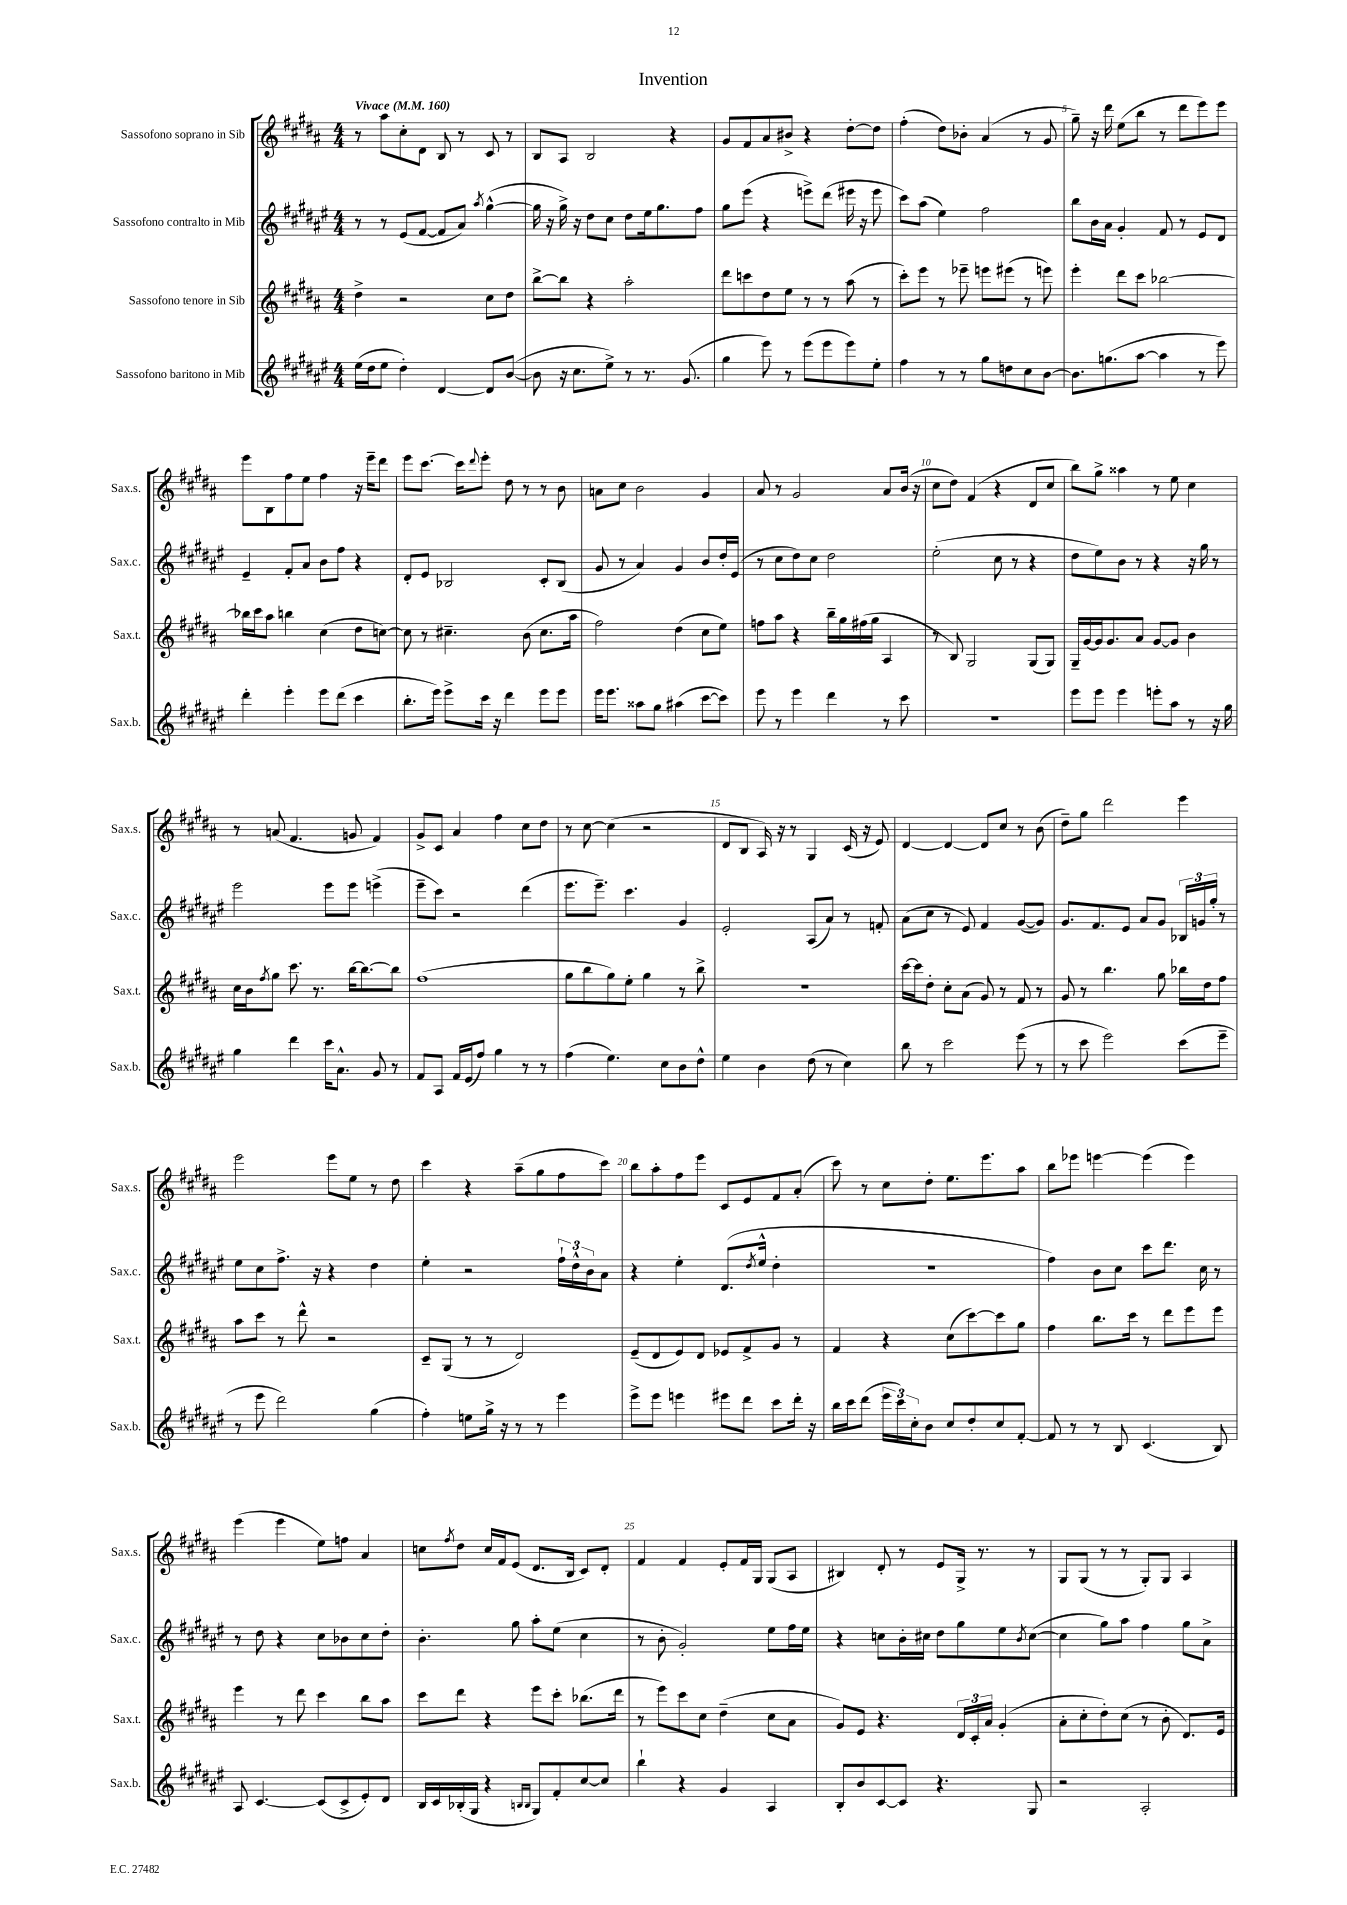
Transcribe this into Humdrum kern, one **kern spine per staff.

**kern	**kern	**kern	**kern
*part4	*part3	*part2	*part1
*staff4	*staff3	*staff2	*staff1
*I"Sassofono baritono in Mib	*I"Sassofono tenore in Sib	*I"Sassofono contralto in Mib	*I"Sassofono soprano in Sib
*I'Sax.b.	*I'Sax.t.	*I'Sax.c.	*I'Sax.s.
*clefG2	*clefG2	*clefG2	*clefG2
*k[f#c#g#d#a#e#]	*k[f#c#g#d#a#]	*k[f#c#g#d#a#e#]	*k[f#c#g#d#a#]
*M4/4	*M4/4	*M4/4	*M4/4
*MM160	*MM160	*MM160	*MM160
=1	=1	=1	=1
!	!	!	!LO:TX:a:B:t=Vivace
(16ee#\LL	4dd#^\	8r	8r
16dd#\J	.	.	.
8ee#\J	.	8r	8aa#\L
4dd#'\)	2r	(8e#/L	8cc#'\
.	.	[8f#/J	8d#\J
[4d#/	.	8f#/L]	8B/
.	.	8a#/J)	8r
.	.	8qaa#/	.
8d#/L]	8cc#\L	([4gg#^^\	8c#/
([8b/J	8dd#\J	.	8r
=2	=2	=2	=2
8b\]	[8bb^\L	16gg#\]	8B/L
.	.	16r	.
16r	8bb\J]	16gg#^\)	8A#/J
8.cc#\L	.	16r	.
.	4r	8dd#\L	2B/
8ee#^\J)	.	8cc#\J	.
8r	2aa#'\	8dd#\L	.
8.r	.	16ee#\k	.
.	.	8.gg#\	.
.	.	.	4r
(8.g#/	.	.	.
.	.	8ff#\J	.
=3	=3	=3	=3
4gg#\	8ddd#\L	8gg#\L	8g#/L
.	8cccn\	(8eee#\J	8f#/
8eee#\)	8dd#\	4r	8a#/
8r	8ee\J	.	8b#X^/J
(8eee#\L	8r	8eeen^\L)	4r
8eee#\	8r	(8ddd#\J	.
8eee#\)	(8aa#\	16eee#X\	[8dd#'\L
.	.	16r	.
8ee#'\J	8r	8eee#\	8dd#\J]
=4	=4	=4	=4
4ff#\	8ccc#'\L)	8ccc#\L)	(4ff#'\
.	8eee\J	(8aa#\J	.
8r	8r	4ee#\)	8dd#\L)
8r	8eee-X~\	.	8b-X'\J
8gg#\L	8eeen\L	2ff#\	(4a#/
8ddn\	(8eee#X\J	.	.
8cc#\	8r	.	8r
[8b\J	8eeen\)	.	8g#/
=5	=5	=5	=5
8.b\L]	4eee'\	8bb\L	8gg#~\)
.	.	16b\L	16r
(8.ggn\	.	16a#\JJ	16ddd#\
.	8ddd#\L	4g#'/	(8ee\L
[8aa#\J	8ccc#\J	.	8bb\J
4aa#\]	[2bb-X\	8f#/	8r
.	.	8r	8ddd#\L
8r	.	8e#/L	8eee\)
8eee#\)	.	8d#/J	8eee\J
!!LO:LB:g=z
=6	=6	=6	=6
4ddd#'\	16bb-X\LL]	4e#~/	8eee\L
.	16ccc#\J	.	.
.	8aa#\J	.	8B\
4eee#'\	4bbn\	8f#'/L	8ff#\
.	.	8a#/J	8ee\J
8eee#\L	(4cc#\	8b\L	4ff#\
(8ddd#\J	.	8ff#\J	.
4ccc#\	8dd#\L	4r	16r
.	.	.	16eee~\KL
.	[8ccn\J)	.	8ddd#\J
=7	=7	=7	=7
8.bb'\L	8cc\]	8d#'/L	8eee\L
.	8r	8e#/J	[8.ccc#\J
16eee#\Jk)	.	.	.
8eee#^\L	4.cc#X~\	2B-X/	.
.	.	.	16ccc#\KL]
.	.	.	8qqddd#/
16ccc#\Jk	.	.	8eee'\J
16r	.	.	.
4ddd#\	.	.	8dd#\
.	(8b\	.	8r
8eee#\L	8.cc#\L	8c#'/L	8r
8eee#\J	.	(8B-/J	8b\
.	16aa#\Jk	.	.
=8	=8	=8	=8
16eee#\KL	2ff#\)	8g#/	8an\L
8.eee#\J	.	.	.
.	.	8r	8cc#\J
8aa##X\L	.	4a#/)	2b\
8gg#\J	.	.	.
(4aa#X\	(4dd#\	4g#/	.
[8ccc#\L	8cc#\L	8b/L	4g#/
8ccc#\J])	8ee\J)	16dd#'/L	.
.	.	(16e#/JJ	.
=9	=9	=9	=9
8eee#\	8ffn\L	8r	8a#/
8r	8aa#\J	8cc#\L	8r
4eee#\	4r	8dd#\)	2g#/
.	.	8cc#\J	.
4ddd#\	16bb~\LL	2dd#\	.
.	16gg#\	.	.
.	(16ff#X\	.	.
.	16gg#\JJ	.	.
8r	4A#/	.	8a#/L
8ccc#\	.	.	(16b/Jk
.	.	.	16r
=10	=10	=10	=10
1r	8r	(2ee#'\	8cc#\L
.	8B/)	.	8dd#\J)
.	2G#/	.	(4f#/
.	.	8cc#\	4r
.	.	8r	.
.	(8G#/L	4r	8d#/L
.	8G#/J)	.	8cc#/J
=11	=11	=11	=11
8eee#\L	16G#~/LL	8dd#\L	8bb\L)
.	[16g#/	.	.
8eee#\J	16g#/J]	8ee#\)	8gg#^\J
.	8.g#/	.	.
4eee#\	.	8b\J	4aa##X\
.	8a#/J	8r	.
8eeen'\L	[8g#/L	4r	8r
8aa#\J	8g#/J]	.	8ee\
8r	4b\	16r	4cc#\
.	.	16gg#\	.
16r	.	8r	.
16gg#\	.	.	.
!!LO:LB:g=z
=12	=12	=12	=12
4gg#\	16cc#\LL	2eee#\	8r
.	16b\J	.	.
.	8qff#/	.	.
.	8gg#\J	.	(8an/
4ddd#\	8.ccc#\	.	4.f#/
.	8.r	.	.
16ccc#\KL	.	8eee#\L	.
8.a#^^\J	.	.	.
.	[16bb\KL	8eee#\J	8gn/
.	8.bb\_	.	.
8g#/	.	(4eeen^\	4f#/)
8r	8bb\J]	.	.
=13	=13	=13	=13
8f#/L	(1ff#	8eee#~\L	8g#^/L
8A#/J	.	8ccc#\J)	8c#/J
16f#/LL	.	2r	4a#/
(16e#/J	.	.	.
8ff#/J)	.	.	.
4gg#\	.	.	4ff#\
8r	.	(4ddd#\	8cc#\L
8r	.	.	8dd#\J
=14	=14	=14	=14
(4ff#\	8gg#\L	8.eee#\L	8r
.	8bb\	.	[8cc#\
.	.	8.eee#~\J)	.
4.ee#\)	8gg#\)	.	(4cc#\]
.	8ee'\J	4.ccc#\	.
.	4gg#\	.	2r
8cc#\L	.	.	.
8b\	8r	4g#/	.
8dd#^^\J	8bb^\	.	.
=15	=15	=15	=15
4ee#\	1r	2e#'/	8d#/L
.	.	.	8B/J
4b\	.	.	16A#/)
.	.	.	16r
.	.	.	8r
(8dd#\	.	(8A#/L	4G#/
8r	.	8a#/J)	.
4cc#\)	.	8r	(16c#/
.	.	.	16r
.	.	8fn'/	8e/)
=16	=16	=16	=16
8bb\	[16ccc#\LL	(8a#\L	[4d#/
.	16ccc#\J]	.	.
8r	8dd#'\J	8cc#\J	.
2ccc#\	8cc#'\L	8r	4d#/_
.	(8a#\J	8e#/)	.
.	8g#/)	4f#/	8d#/L]
.	8r	.	8cc#/J
(8eee#\	8f#/	([8g#/L	8r
8r	8r	8g#/J])	(8b\
=17	=17	=17	=17
8r	8g#/	8.g#/L	8dd#~\L)
8ccc#\	8r	.	8gg#\J
.	.	8.f#/	.
2eee#\)	4.bb\	.	2ddd#\
.	.	8e#/J	.
.	.	8a#/L	.
.	8gg#\	8g#/J	.
(8ccc#\L	16bb-X\LL	24B-X/LL	4eee\
.	.	24gn/	.
.	16dd#\J	.	.
.	.	24gg#'/JJ	.
8eee#~\J	8ff#\J	8r	.
!!LO:LB:g=z
=18	=18	=18	=18
8r	8aa#\L	8ee#\L	2eee\
8eee#\	8ccc#\J	8cc#\	.
2ddd#\)	8r	8.ff#^\J	.
.	8ddd#^^\	.	.
.	.	16r	.
.	2r	4r	8eee\L
.	.	.	8ee\J
(4gg#\	.	4dd#\	8r
.	.	.	8dd#\
=19	=19	=19	=19
4ff#'\)	8c#~/L	4ee#'\	4ccc#\
.	(8G#/J	.	.
8een\L	8r	2r	4r
16gg#^\Jk	8r	.	.
16r	.	.	.
8r	2d#/)	.	(8aa#~\L
8r	.	.	8gg#\
4eee#\	.	24ff#`\LL	8ff#\
.	.	24dd#^^\	.
.	.	24b\J	.
.	.	8a#\J	8ccc#\J)
=20	=20	=20	=20
8eee#^\L	(8e~/L	4r	8bb\L
8eee#\J	8d#/	.	8aa#'\
4eeen\	8e/)	4ee#'\	8ff#\
.	8d#/J	.	8eee\J
8eee#X\L	8e-X/L	(8.d#/L	8c#/L
8ddd#\J	8f#^/	.	8e/
.	.	8qdd#/	.
.	.	16ee#^^/Jk	.
8ccc#\L	8g#/J	4dd#'\	8f#/
16ddd#'\Jk	8r	.	(8a#'/J
16r	.	.	.
=21	=21	=21	=21
16bb\LL	4f#/	1r	8ccc#\)
16ccc#\J	.	.	.
(8ddd#\J	.	.	8r
24eee#\LL	4r	.	8cc#\L
24ccc#\)	.	.	.
24cc#'\J	.	.	.
8b\J	.	.	8dd#'\J
8cc#/L	(8cc#\L	.	8.ee\L
8dd#'/	[8ccc#\)	.	.
.	.	.	8.eee\
8cc#/	8ccc#\]	.	.
[8f#'/J	8gg#\J	.	8aa#\J
=22	=22	=22	=22
8f#/]	4ff#\	4ff#\)	8bb\L
8r	.	.	8eee-X\J
8r	8.bb\L	8b\L	[4eeen\
8B/	.	8cc#\J	.
.	16ccc#\Jk	.	.
(4.c#/	8r	8ccc#\L	(4eee\]
.	8ddd#\L	8.ddd#\J	.
.	8eee\	.	4eee\)
.	.	16cc#\	.
8B/)	8eee\J	8r	.
!!LO:LB:g=z
=23	=23	=23	=23
8A#/	4eee\	8r	(4eee\
[4.c#/	.	8dd#\	.
.	8r	4r	4eee\
.	8ddd#\	.	.
(8c#/L]	4ccc#\	8cc#\L	8ee\L)
8c#^/	.	8b-X\	8ffn\J
8e#'/)	8bb\L	8cc#\	4a#/
8d#/J	8aa#\J	8dd#'\J	.
=24	=24	=24	=24
16B/LL	8ccc#\L	4.b'\	8ccn\L
16c#/	.	.	.
.	.	.	8qff#/
(16B-X'/	8ddd#\J	.	8dd#\J
16G#/JJ	.	.	.
4r	4r	.	16cc/LL
.	.	.	16f#/J
.	.	8gg#\	(8e/J
16qqBn/LL	.	.	.
16qqB/JJ	.	.	.
8G#/L)	8eee\L	8aa#'\L	8.d#/L
8f#'/	8ccc#'\J	(8ee#\J	.
.	.	.	16B/Jk
[8cc#/	(8.bb-X\L	4cc#\	8c#/L)
8cc#/J]	.	.	8d#'/J
.	16ddd#\Jk	.	.
=25	=25	=25	=25
4bb`\	8r	8r	4f#/
.	8eee\L)	8b'\	.
4r	8ccc#\	2g#'/)	4f#/
.	8cc#\J	.	.
4g#/	(4dd#~\	.	8e'/L
.	.	.	16f#/L
.	.	.	16G#/JJ
4A#/	8cc#\L	8ee#\L	(8G#/L
.	8a#\J	16ff#\L	8A#/J
.	.	16ee#\JJ	.
=26	=26	=26	=26
8B'/L	8g#/L)	4r	4B#X/)
8b/	8e/J	.	.
[8c#/	4.r	8ccn\L	8d#'/
8c#/J]	.	16b'\L	8r
.	.	16cc#X\JJ	.
4.r	.	8dd#\L	8e/L
.	24d#/LL	8gg#\	16G#^/Jk
.	24c#'/	.	.
.	.	.	8.r
.	24a#/JJ	.	.
.	(4g#'/	8ee#\	.
.	.	8qb/	.
8G#/	.	([8cc#\J	8r
=27	=27	=27	=27
2r	8a#'\L	4cc#\]	8G#/L
.	8cc#'\	.	(8G#/J
.	8dd#'\)	8gg#\L)	8r
.	(8cc#\J	8aa#\J	8r
2A#'/	8r	4ff#\	8G#'/L)
.	8b'\	.	8G#/J
.	8.d#/L)	8gg#\L	4A#/
.	.	8a#^\J	.
.	16e/Jk	.	.
==	==	==	==
*-	*-	*-	*-
